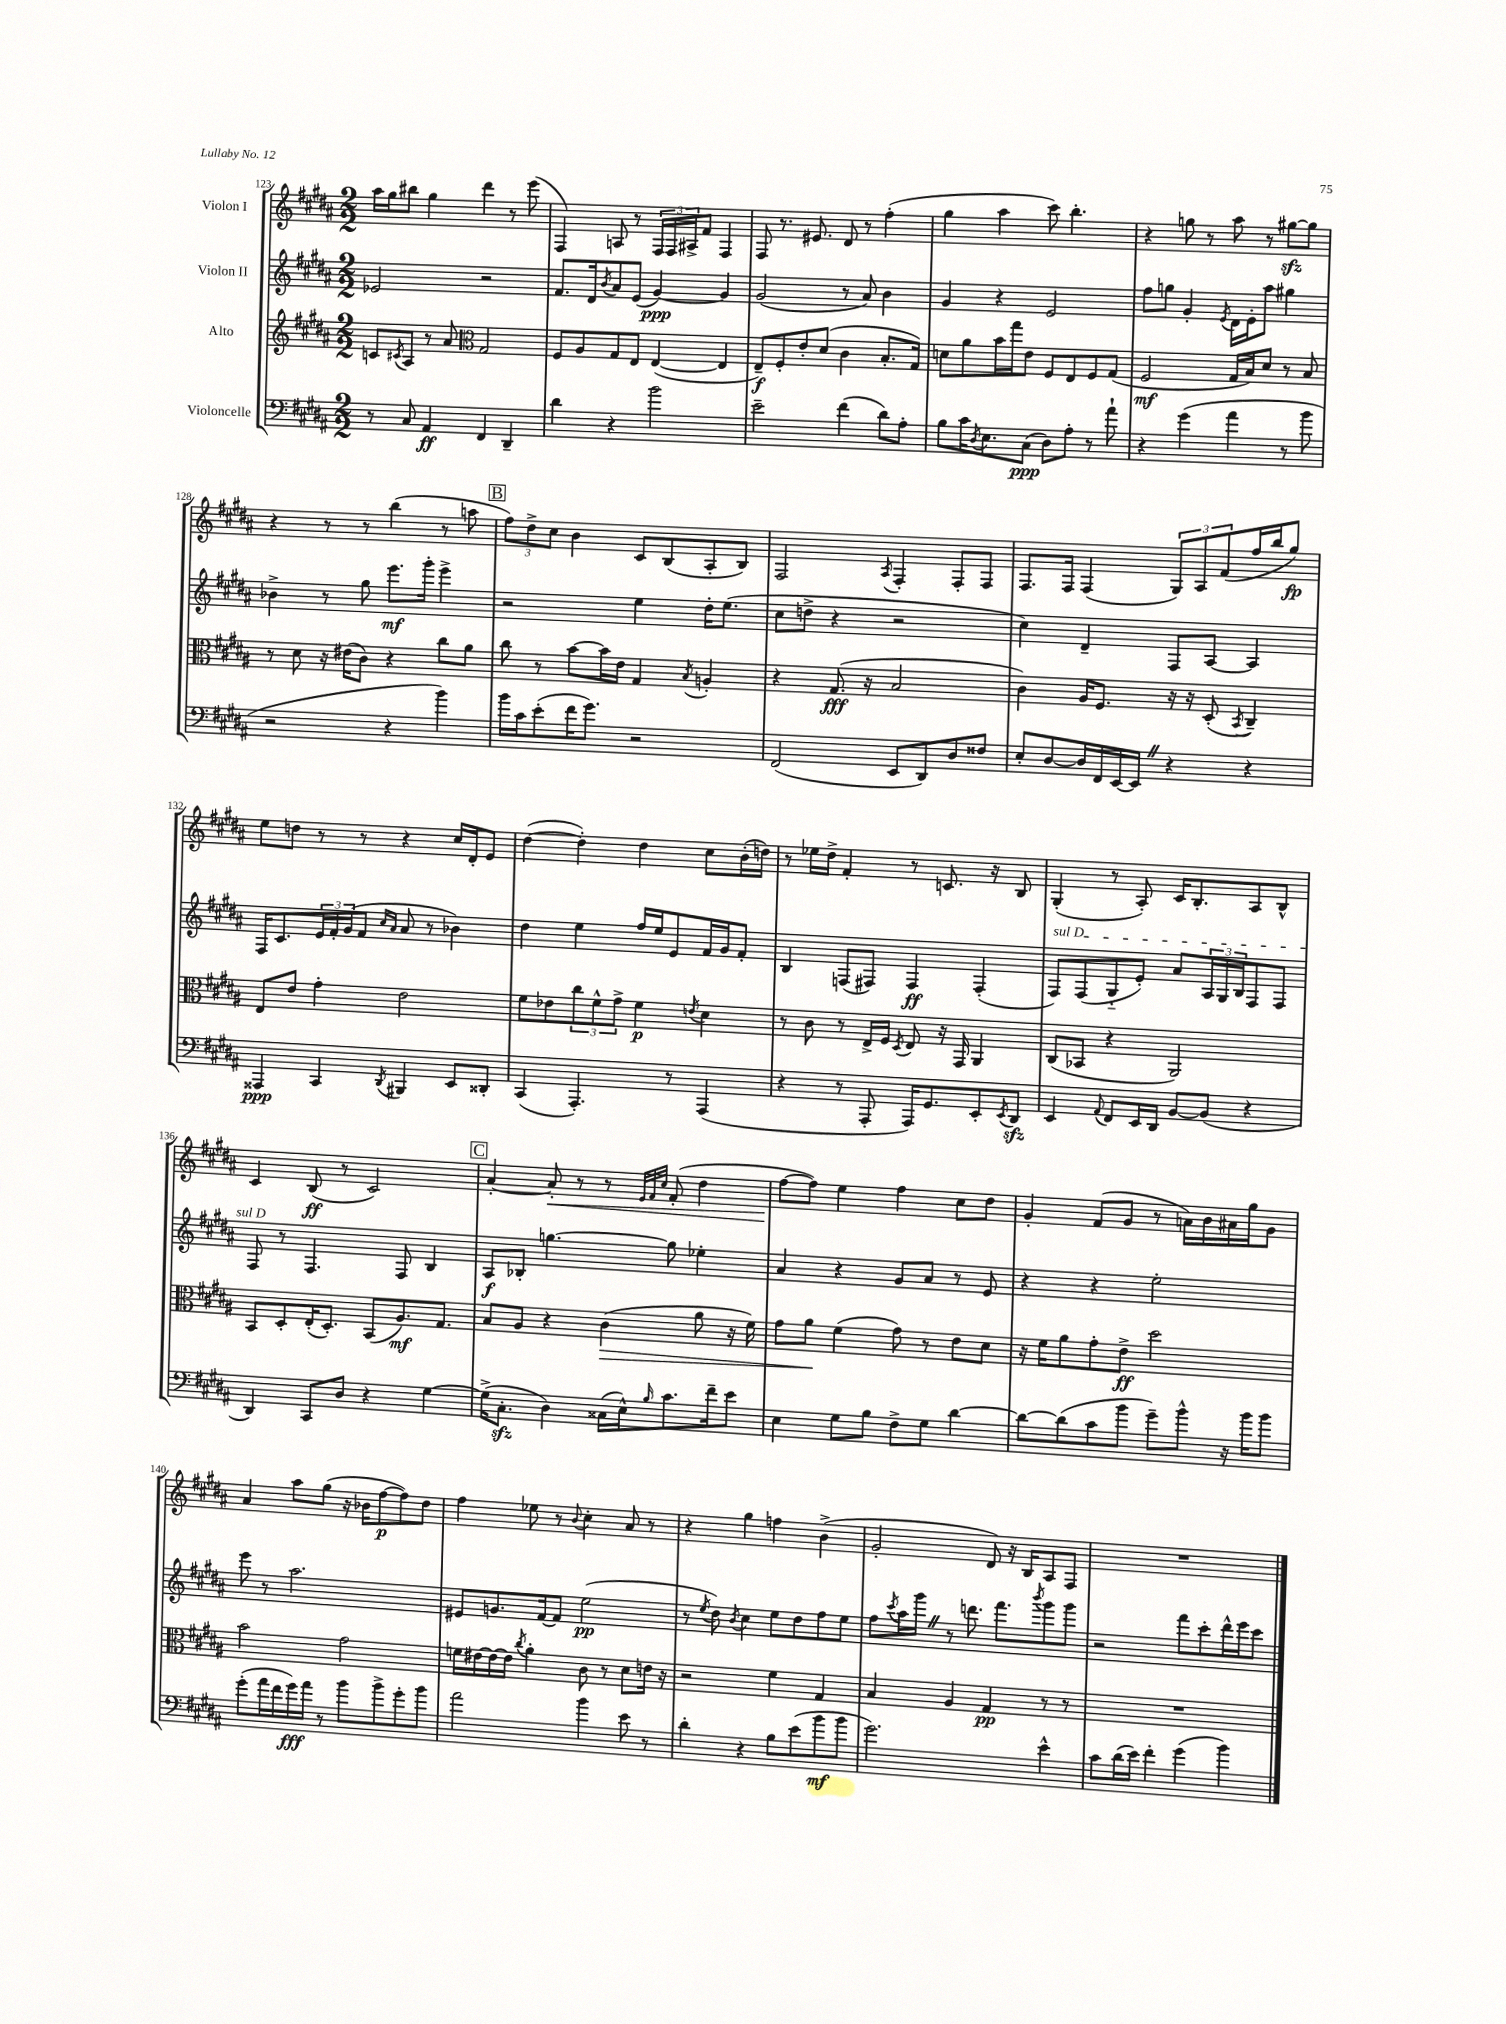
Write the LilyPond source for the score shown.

<<
\new StaffGroup <<
\new Staff = "s0" \with { instrumentName = "Violon I" } {
    \clef treble \key b \major \numericTimeSignature \time 2/2
    ais''16 gis''16 bis''8 gis''4 dis'''4 r8 e'''8( |
    fis4) a8 r8 \tuplet 3/2 { fis16 fis16 ais16-> } fis'8 fis4 |
    fis8 r8. eis'8. dis'8 r8 fis''4-.( |
    gis''4 ais''4 cis'''8) b''4.-. |
    r4 g''8 r8 ais''8 r8 gis''8~\sfz gis''8 |
    r4 r8 r8 b''4( r8 a''8 |
    \mark \markup { \box "B" } \tuplet 3/2 { fis''8) dis''8-> cis''8 } b'4 cis'8 b8( ais8-. b8) |
    fis2 \acciaccatura { ais8 } fis4-. fis8-. fis8 |
    fis8. fis16 fis4( \tuplet 3/2 { gis8) ais8 fis'8( } fis''16 b''16 gis''8\fp) |
    e''8 d''8 r8 r8 r4 cis''16 dis'16-. e'8 |
    dis''4~( dis''4-.) dis''4 cis''8 b'16-.( d''16) |
    r8 ees''16 dis''16-> fis'4-. r8 c'8. r16 b8 |
    gis4-.( r8 ais8-.) cis'16 b8.-. ais8 b8-^ |
    cis'4 b8\ff( r8 cis'2) |
    \mark \markup { \box "C" } ais'4~-. ais'8-.\< r8 r8 \grace { e'32 fis'32 cis''32 } fis'8-.( dis''4 |
    fis''8~\! fis''8) e''4 fis''4 cis''8 dis''8 |
    gis'4-. fis'8( gis'8 r8 a'16) b'16 ais'16 gis''16 gis'8 |
    ais'4 ais''8 gis''8( r16 bes'16 fis''8~\p fis''8) dis''8 |
    fis''4 ees''8 r8 \appoggiatura { b'8 } cis''4-. ais'8 r8 |
    r4 gis''4 f''4 b'4->( |
    gis'2-. dis'8) r16 b16 ais8 fis8 |
    R1 \bar "|." |
}
\new Staff = "s1" \with { instrumentName = "Violon II" } {
    \clef treble \key b \major \numericTimeSignature \time 2/2
    ees'2 r2 |
    fis'8. dis'16 \acciaccatura { b'8 } ais'8 e'8( gis'4~\ppp) gis'4 |
    gis'2( r8 ais'8) b'4 |
    gis'4 r4 e'2 |
    fis''8 g''8 gis'4-. \acciaccatura { e'8 } dis'16 e'16-. ais''8 gis''4 |
    bes'4-> r8 gis''8 e'''8.\mf gis'''16-. e'''4-> |
    \mark \markup { \box "B" } r2 e''4 dis''16-. e''8.( |
    cis''8 d''8-> r4 r2 |
    cis''4) dis'4-- fis8 ais8~ ais4 |
    fis16 cis'8. \tuplet 3/2 { e'16 fis'16-. gis'16( } fis'8 \grace { cis''16 ais'16 } ais'8 r8 bes'4) |
    dis''4 e''4 fis''16 e''16 e'8 fis'16 gis'16 fis'8-. |
    b4 f8( fis8) fis4\ff fis4-.( |
    \once \override TextSpanner.bound-details.left.text = \markup { \italic "sul D" } fis8\startTextSpan) fis8( gis8-_ e'8-.) ais'8 \tuplet 3/2 { ais16 gis16 b16 } fis8 fis8 |
    fis8\stopTextSpan r8 fis4. fis8 b4 |
    \mark \markup { \box "C" } ais8\f bes8-. g''4.~ g''8 ees''4-. |
    ais'4 r4 gis'8 ais'8 r8 e'8 |
    r4 r4 e''2-. |
    e'''8 r8 ais''2. |
    eis'8 g'8. fis'16~ fis'8 e''2\pp( |
    r8 \acciaccatura { e''8 } dis''8) \acciaccatura { b'8 } cis''4 e''8 dis''8 fis''8 e''8 |
    fis''8 \acciaccatura { cis'''8 } ais''16 gis'''16 \once \override BreathingSign.text = \markup { \musicglyph "scripts.caesura.straight" } \breathe r8 d'''8. fis'''8. \acciaccatura { b'''8 } gis'''8 gis'''8 |
    r2 fis'''8 cis'''8-. dis'''16-^ e'''16 cis'''8 \bar "|." |
}
\new Staff = "s2" \with { instrumentName = "Alto" } {
    \clef treble \key b \major \numericTimeSignature \time 2/2
    c'8 \acciaccatura { cis'8 } ais8 r8 ais'8 \clef alto gis2 |
    fis8 ais8 gis8 e8 e4~( e4 |
    e8--\f) fis8-. e'8-. dis'8( cis'4 b8.-. gis16) |
    d'8 ais'8 b'16 gis''16 e'8 fis8 e8 fis8 gis8( |
    fis2\mf gis16 b16) dis'8 r8 b8 |
    r8 dis'8 r16 eis'16( cis'8) r4 cis''8 ais'8 |
    \mark \markup { \box "B" } cis''8 r8 b'8~ b'16 e'16 gis4 \acciaccatura { b8 } a4-. |
    r4 gis8.\fff( r16 b2 |
    cis'4) ais16 fis8. r16 r16 dis8-.( \acciaccatura { b,8 } cis4--) |
    e8 e'8 gis'4-. e'2 |
    fis'8 ees'8 \tuplet 3/2 { cis''8 fis'8-^ gis'8-> } fis'4\p \acciaccatura { e'8 } dis'4 |
    r8 cis'8 r8 e16-> fis16 \acciaccatura { dis8 } e8 r16 gis,16 ais,4 |
    cis8( bes,8 r4 ais,2) |
    b,8 dis8-. e16-.( dis8.-.) b,8( ais8.\mf) gis8. |
    \mark \markup { \box "C" } b8 ais8 r4 cis'4\>( ais'8 r16 fis'16) |
    gis'8 ais'8\! fis'4( gis'8) r8 e'8 dis'8 |
    r16 fis'16 ais'8 gis'8-. e'8->\ff dis''2 |
    b'2 gis'2 |
    f'16 eis'16~ eis'16~ eis'16 \acciaccatura { cis''8 } ais'4-. cis'8 r8 dis'8 e'16 r16 |
    r2 fis'4 gis4 |
    b4 ais4 gis4\pp r8 r8 |
    R1 \bar "|." |
}
\new Staff = "s3" \with { instrumentName = "Violoncelle" } {
    \clef bass \key b \major \numericTimeSignature \time 2/2
    r8 cis8 ais,4\ff fis,4 dis,4-- |
    dis'4 r4 b'2 |
    e'2-- fis'4( dis'8) ais8-. |
    b8 cis'16 \acciaccatura { dis8 } e8. cis8\ppp( dis8) ais8-. r8 ais'8-! |
    r4 gis'4( ais'4 r8 b'8 |
    r2 r4 b'4) |
    \mark \markup { \box "B" } b'16 cis'16 e'8-.( fis'16 gis'8.) r2 |
    fis,2( e,8 dis,8) dis8 fisis8 |
    e8-. dis8~ dis16 fis,16 e,16~ e,16 \once \override BreathingSign.text = \markup { \musicglyph "scripts.caesura.straight" } \breathe r4 r4 |
    aisis,,4\ppp cis,4 \acciaccatura { dis,8 } bis,,4 e,8 disis,8-. |
    cis,4( ais,,4.-.) r8 ais,,4( |
    r4 r8 ais,,8-. ais,,16) gis,8. e,8-. \acciaccatura { e,8 } dis,8\sfz |
    e,4 \appoggiatura { ais,8 } fis,8 e,16 dis,16 b,8~ b,8( r4 |
    dis,4) cis,8 dis8 r4 gis4~ |
    \mark \markup { \box "C" } gis16->( cis8.-.\sfz dis4) cisis16( e16-^) \grace { b16 } cis'8. fis'16-- e'8 |
    e4 gis8 b8 fis8-> gis8 dis'4~ |
    dis'8~ dis'8( cis'8 b'8 gis'8--) b'8-^ r16 b'16 b'8 |
    gis'8-.( ais'16 fis'16 gis'16\fff) ais'16 r8 b'8 b'8-> gis'8-. b'8 |
    ais'2 b'4 e'8 r8 |
    dis'4-. r4 b8 e'8( b'8\mf b'8 |
    gis'2.) e'4-^ |
    cis'8 dis'16( e'16) fis'4-. gis'4( b'4) \bar "|." |
}
>>
>>
\layout { \context { \Score currentBarNumber = #123 } }
